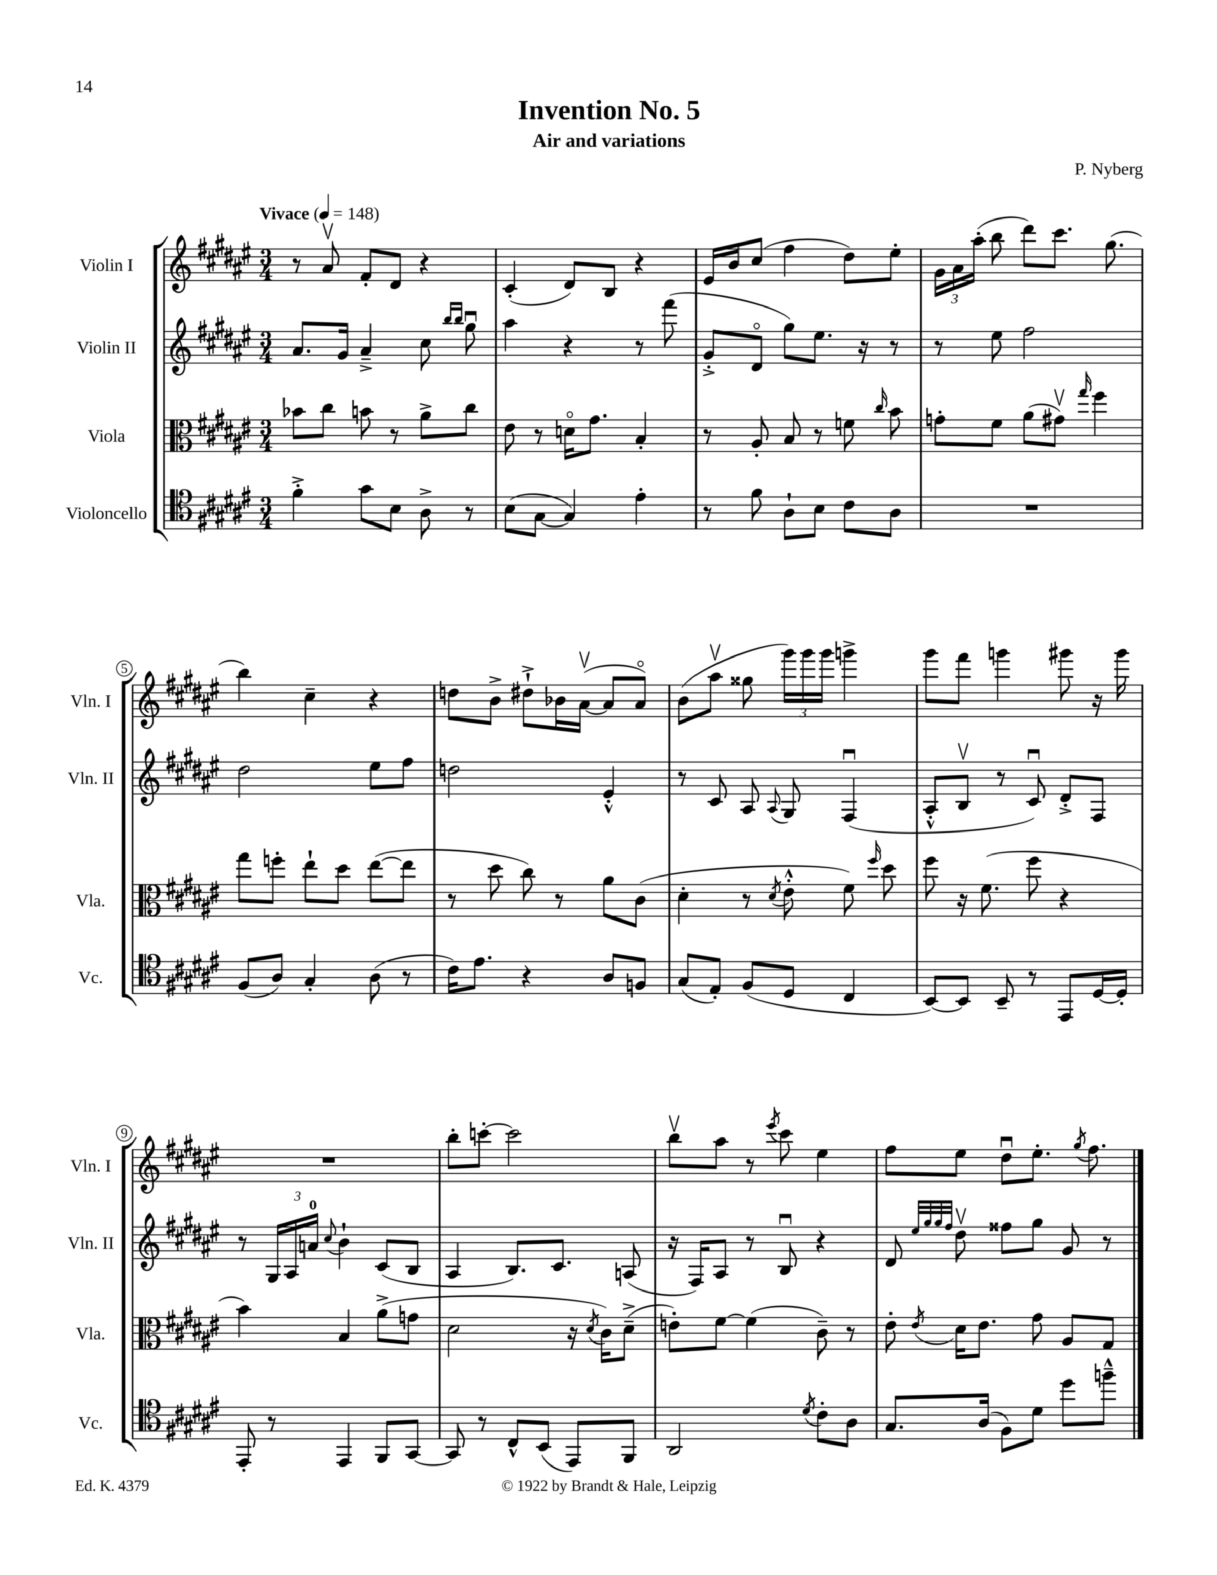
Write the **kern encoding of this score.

**kern	**kern	**kern	**kern
*staff4	*staff3	*staff2	*staff1
*clefC4	*clefC3	*clefG2	*clefG2
*k[f#c#g#d#a#e#]	*k[f#c#g#d#a#e#]	*k[f#c#g#d#a#e#]	*k[f#c#g#d#a#e#]
*M3/4	*M3/4	*M3/4	*M3/4
*MM148	*MM148	*MM148	*MM148
4f#'^	8b-	8.a#	8r
.	8cc#	.	8a#v
.	.	16g#	.
8g#	8b	4a#~^	8f#'
8B	8r	.	8d#
8A#^	8a#^	8cc#	4r
.	.	16qqbb	.
.	.	16qqbb	.
8r	8cc#	8gg#u	.
=	=	=	=
(8B	8e#	4aa#	(4c#'
[8G#	8r	.	.
4G#])	16do	4r	8d#)
.	8.g#	.	.
.	.	.	8B
4e#'	4B'	8r	4r
.	.	(8fff#	.
=	=	=	=
8r	8r	8g#'^	16e#
.	.	.	16b
8f#	8A#'	8d#o	(8cc#
8A#`	8B	8gg#)	4ff#
8B	8r	8.ee#	.
8c#	8f	.	8dd#)
.	.	16r	.
.	16qqcc#	.	.
8A#	8b	8r	8ee#'
=	=	=	=
2.r	8g'	8r	24g#
.	.	.	24a#
.	.	.	(24aa#'
.	8f#	8ee#	8bb
.	(8a#	2ff#	8ddd#)
.	8g#v)	.	8.ccc#
.	16qqgg#	.	.
.	4ff#	.	.
.	.	.	(8.gg#
=	=	=	=
(8F#	8gg#	2dd#	4bb)
8A#)	8ff'	.	.
4G#'	8ee#`	.	4cc#~
.	8dd#	.	.
(8A#	([8ee#	8ee#	4r
8r	8ee#]	8ff#	.
=	=	=	=
16c#)	8r	2dd	8dd
8.e#	.	.	.
.	8dd#	.	8b^
4r	8cc#)	.	8dd#`^
.	8r	.	16b-
.	.	.	([16a#v
8A#	8a#	4e#'^^	8a#]
8F	(8c#	.	8a#o)
=	=	=	=
(8G#	4d#'	8r	(8b
8E#')	.	8c#	8aa#v
(8F#	8r	8A#	8gg##
.	8qd#	8qqA#	.
8D#	8e#'^^	8G#	24ggg#)
.	.	.	24ggg#
.	.	.	24ggg#
4C#	8f#)	(4F#u	4ggg^
.	16qqff#	.	.
.	8dd#	.	.
=	=	=	=
[8BB)	8ff#	8A#'^^	8ggg#
8BB]	16r	8Bv	8fff#
.	(8.f#	.	.
8BB~	.	8r	4ggg
8r	8ff#	8c#u)	.
8EE#	4r	8d#'^	8ggg#
[16D#	.	8F#	16r
16D#']	.	.	16ggg#
=	=	=	=
8EE#'	4b)	8r	2.r
8r	.	24G#	.
.	.	24A#	.
.	.	24a	.
.	.	8qqcc#	.
4EE#	4B	4b`	.
8FF#	(8a#^	(8c#	.
[8GG#	8g	8B	.
=	=	=	=
8GG#]	2d#	4A#	8bb'
8r	.	.	[8ccc'
8C#^^	.	8.B)	2ccc]
(8BB	.	.	.
.	.	8.c#	.
8EE#)	16r	.	.
.	8qd#	.	.
.	16c#)	.	.
8FF#	(8d#~^	(8A	.
=	=	=	=
2AA#	8e')	16r	8bbv
.	.	16F#)	.
.	[8f#	8A#	8aa#
.	(4f#]	8r	8r
.	.	.	8qeee#
.	.	8Bu	8ccc#
8qd#	.	.	.
8c#'	8c#~)	4r	4ee#
8A#	8r	.	.
=	=	=	=
8.G#	8e#'	8d#	8ff#
.	.	32qqee#	.
.	.	32qqgg#	.
.	.	32qqgg#	.
.	8qe#	32qqff#	.
.	16d#	8dd#v	8ee#
(16A#	8.e#	.	.
8F#)	.	8ff##	8dd#u
8d#	8g#	8gg#	8.ee#'
8dd#	8A#	8g#	.
.	.	.	8qgg#
.	.	.	8.ff#
8ff~^^	8G#	8r	.
==	==	==	==
*-	*-	*-	*-
